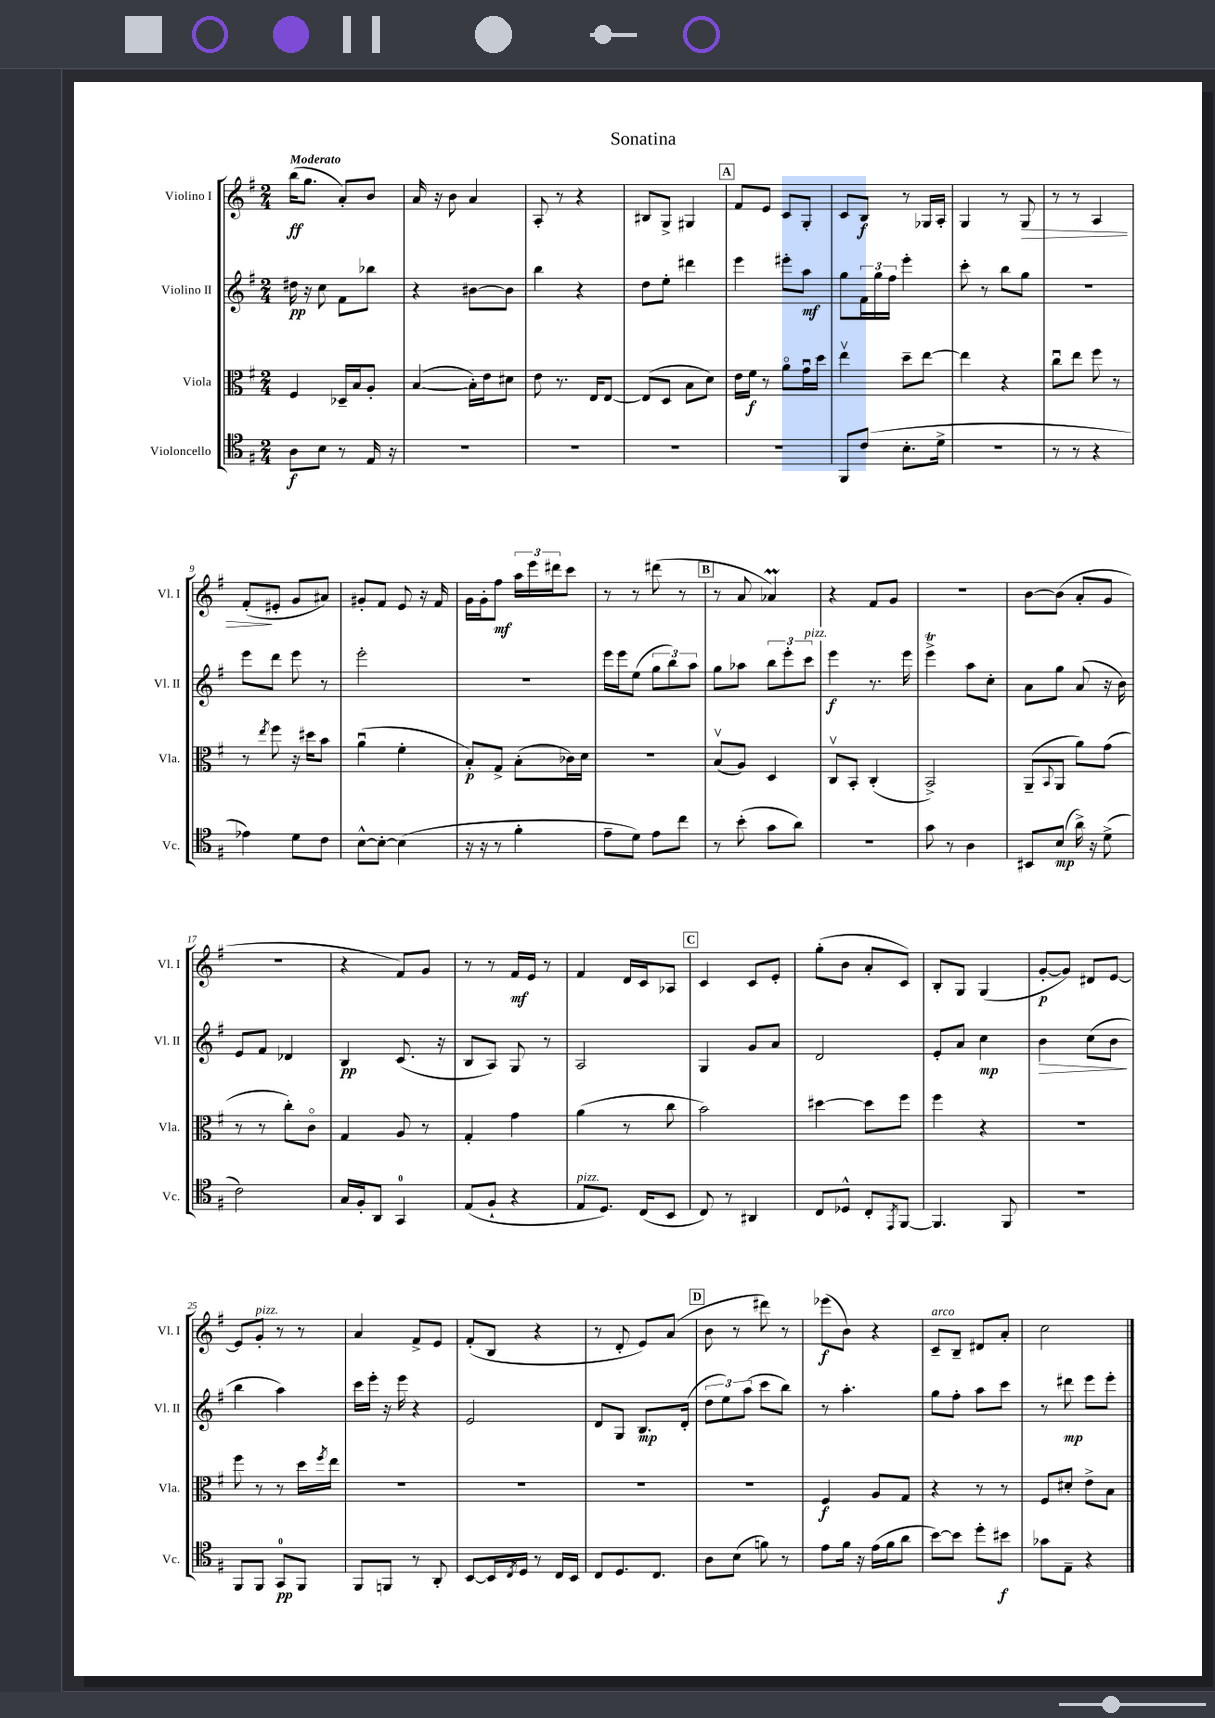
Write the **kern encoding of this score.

**kern	**dynam	**kern	**dynam	**kern	**dynam	**kern	**dynam
*part4	*part4	*part3	*part3	*part2	*part2	*part1	*part1
*staff4	*staff4	*staff3	*staff3	*staff2	*staff2	*staff1	*staff1
*I"Violoncello	*	*I"Viola	*	*I"Violino II	*	*I"Violino I	*
*I'Vc.	*	*I'Vla.	*	*I'Vl. II	*	*I'Vl. I	*
*clefC4	*	*clefC3	*	*clefG2	*	*clefG2	*
*k[f#]	*	*k[f#]	*	*k[f#]	*	*k[f#]	*
*M2/4	*	*M2/4	*	*M2/4	*	*M2/4	*
=1	=1	=1	=1	=1	=1	=1	=1
!	!	!	!	!	!	!LO:TX:a:B:t=Moderato	!
8A\L	f	4F#/	.	16dd#X\	pp	(16bb\KL	ff
.	.	.	.	16r	.	8.gg\J	.
8B\J	.	.	.	8cc\	.	.	.
8r	.	16D-X~/LL	.	8f#\L	.	8a'/L)	.
.	.	16B/J	.	.	.	.	.
16E/	.	8A'/J	.	8bb-X\J	.	8b/J	.
16r	.	.	.	.	.	.	.
=2	=2	=2	=2	=2	=2	=2	=2
2r	.	([4B/	.	4r	.	16a/	.
.	.	.	.	.	.	16r	.
.	.	.	.	.	.	8b\	.
.	.	16B'\LL])	.	[8b#X\L	.	4a/	.
.	.	16e\J	.	.	.	.	.
.	.	8d#X\J	.	8b#\J]	.	.	.
=3	=3	=3	=3	=3	=3	=3	=3
2r	.	8e\	.	4bb\	.	8A'/	.
.	.	8.r	.	.	.	8r	.
.	.	.	.	4r	.	4r	.
.	.	16E/KL	.	.	.	.	.
.	.	[8E/J	.	.	.	.	.
=4	=4	=4	=4	=4	=4	=4	=4
2r	.	(8E/L]	.	8dd\L	.	8B#X/L	.
.	.	8D/J	.	8ee'\J	.	8G^/J	.
.	.	8B\L	.	4ddd#X\	.	4G#X/	.
.	.	8d\J)	.	.	.	.	.
!!LO:REH:place=s1:t=A
=5	=5	=5	=5	=5	=5	=5	=5
2r	.	16e\LL	.	4eee\	.	8f#/L	.
.	.	16f#\JJ	f	.	.	.	.
.	.	8r	.	.	.	8e/J	.
.	.	8a\L	.	8eee#X'\L	.	8c/L	.
.	.	16gu\L	.	8aa\J	mf	8G'/J	.
.	.	16dd\JJ	.	.	.	.	.
=6	=6	=6	=6	=6	=6	=6	=6
8FF#/L	.	4eev\	.	8gg\L	.	8c/L	.
(8c/J	.	.	.	24f#\L	.	8B/J	f
.	.	.	.	24gg\	.	.	.
.	.	.	.	24ff#\JJ	.	.	.
8.B'\L	.	8dd~\L	.	4eee'\	.	8r	.
.	.	[8ee\J	.	.	.	16G-X/LL	.
16d^\Jk	.	.	.	.	.	16A'/JJ	.
=7	=7	=7	=7	=7	=7	=7	=7
2r	.	4ee\]	.	8ccc'\	.	4G/	.
.	.	.	.	8r	.	.	.
.	.	4r	.	8bb\L	.	8r	.
!	!	!	!	!	!	!	!LO:HP:b
.	.	.	.	8gg\J	.	8G/	>
=8	=8	=8	=8	=8	=8	=8	=8
8r	.	8ccu\L	.	2r	.	8r	.
8r	.	8ee\J	.	.	.	8r	.
4r	.	8ff#\	.	.	.	4A/	.
.	.	8r	.	.	.	.	.
!!LO:LB:g=z
=9	=9	=9	=9	=9	=9	=9	=9
4e-X\)	.	8r	.	8eee\L	.	(8f#'/L	.
.	.	8qee/	.	.	.	.	.
.	.	8ff#\	.	8ddd\J	.	8e#X'/J	]
8d\L	.	16r	.	8eee\	.	8g/L	.
.	.	16dd#X\KL	.	.	.	.	.
8c\J	.	8b\J	.	8r	.	8a#X/J)	.
=10	=10	=10	=10	=10	=10	=10	=10
[8B^^\L	.	(4au\	.	2eee'\	.	8g#X'/L	.
8B'\J_	.	.	.	.	.	8f#/J	.
(4B\]	.	4f#'\	.	.	.	8e/	.
.	.	.	.	.	.	16r	.
.	.	.	.	.	.	16f#/	.
=11	=11	=11	=11	=11	=11	=11	=11
16r	.	8B'/L)	p	2r	.	16g\LL	.
16r	.	.	.	.	.	16g'\J	.
8r	.	8G^/J	.	.	.	8ff#\J	mf
4f#'\	.	(8B'\L	.	.	.	24aa\LL	.
.	.	.	.	.	.	24eee\	.
.	.	.	.	.	.	24ddd#X\J	.
.	.	16c-X\L)	.	.	.	8ccc\J	.
.	.	16d\JJ	.	.	.	.	.
=12	=12	=12	=12	=12	=12	=12	=12
8e~\L	.	2r	.	16eee\LL	.	8r	.
.	.	.	.	16eee\J	.	.	.
8d\J)	.	.	.	(8ee\J	.	8r	.
8e\L	.	.	.	12gg\L	.	(8ddd#X\	.
.	.	.	.	12bb\)	.	.	.
8cc\J	.	.	.	.	.	8r	.
.	.	.	.	12aa\J	.	.	.
!!LO:REH:place=s1:t=B
=13	=13	=13	=13	=13	=13	=13	=13
8r	.	(8Bv/L	.	8gg\L	.	8r	.
(8b'\	.	8A/J)	.	8aa-X\J	.	8a/	.
8g\L	.	4D/	.	12bb\L	.	4a-XM/)	.
.	.	.	.	12eee'\	.	.	.
8a\J)	.	.	.	.	.	.	.
!	!	!	!	!LO:TX:a:i:t=pizz.	!	!	!
.	.	.	.	12ccc\J	.	.	.
=14	=14	=14	=14	=14	=14	=14	=14
2r	.	8Cv/L	.	4eee\	f	4r	.
.	.	8BB'/J	.	.	.	.	.
.	.	(4C'/	.	8.r	.	8f#/L	.
.	.	.	.	.	.	8g/J	.
.	.	.	.	16eee\	.	.	.
=15	=15	=15	=15	=15	=15	=15	=15
8g\	.	2BB^/)	.	4eeeT^\	.	2r	.
8r	.	.	.	.	.	.	.
4A\	.	.	.	8aa\L	.	.	.
.	.	.	.	8cc'\J	.	.	.
=16	=16	=16	=16	=16	=16	=16	=16
8BB#X/L	.	(8AA~/L	.	8a\L	.	[8b\L	.
.	.	8qqBB/	.	.	.	.	.
(8B/J	mp	8AA/J	.	8gg\J	.	(8b\J]	.
16a^\)	.	8a\L)	.	(8a/	.	8a'/L	.
16r	.	.	.	.	.	.	.
(8d^\	.	(8g\J	.	16r	.	8g/J	.
.	.	.	.	16b\)	.	.	.
!!LO:LB:g=z
=17	=17	=17	=17	=17	=17	=17	=17
2c\)	.	8r	.	8e/L	.	2r	.
.	.	8r	.	8f#/J	.	.	.
.	.	8cc'\L)	.	4d-X/	.	.	.
.	.	8c\J	.	.	.	.	.
=18	=18	=18	=18	=18	=18	=18	=18
16G/LL	.	4G/	.	4B/	pp	4r	.
16F#'/J	.	.	.	.	.	.	.
8AA/J	.	.	.	.	.	.	.
4GG/	.	8A/	.	(8.c/	.	8f#/L)	.
.	.	8r	.	.	.	8g/J	.
.	.	.	.	16r	.	.	.
=19	=19	=19	=19	=19	=19	=19	=19
(8E/L	.	4G'/	.	8B/L	.	8r	.
8F#`/J	.	.	.	8A/J)	.	8r	.
4r	.	4g\	.	8G/	.	16f#/LL	mf
.	.	.	.	.	.	16e/JJ	.
.	.	.	.	8r	.	8r	.
=20	=20	=20	=20	=20	=20	=20	=20
!LO:TX:a:i:t=pizz.	!	!	!	!	!	!	!
8E/L	.	(4a\	.	2A/	.	4f#/	.
8.D/J)	.	.	.	.	.	.	.
.	.	8r	.	.	.	16d/LL	.
(16C/KL	.	.	.	.	.	16c/J	.
8BB/J	.	8cc\	.	.	.	8A-X/J	.
!!LO:REH:place=s1:t=C
=21	=21	=21	=21	=21	=21	=21	=21
8C/)	.	2b\)	.	4G/	.	4c/	.
8r	.	.	.	.	.	.	.
4AA#X/	.	.	.	8g/L	.	8c/L	.
.	.	.	.	8a/J	.	8e'/J	.
=22	=22	=22	=22	=22	=22	=22	=22
8C/L	.	[4dd#X\	.	2d/	.	(8gg'\L	.
8D-X^^/J	.	.	.	.	.	8b\J	.
8C'/L	.	8dd#\L]	.	.	.	8a'/L	.
8qEE/	.	.	.	.	.	.	.
[8FF#/J	.	8ff#\J	.	.	.	8c/J)	.
=23	=23	=23	=23	=23	=23	=23	=23
4.FF#/]	.	4ff#\	.	8e'/L	.	8B'/L	.
.	.	.	.	8a/J	.	8G/J	.
.	.	4r	.	4cc\	mp	(4G/	.
8FF#/	.	.	.	.	.	.	.
=24	=24	=24	=24	=24	=24	=24	=24
!	!	!	!	!	!LO:HP:b	!	!
2r	.	2r	.	4b\	>	[8g'/L	p
.	.	.	.	.	.	8g/J])	.
.	.	.	.	(8cc\L	.	8d#X/L	.
.	.	.	.	8b\J	.	[8e/J	.
.	.	.	.	.	]	.	.
!!LO:LB:g=z
=25	=25	=25	=25	=25	=25	=25	=25
8FF#/L	.	8ff#\	.	4bb\	.	8e/L]	.
!	!	!	!	!	!	!LO:TX:a:i:t=pizz.	!
8FF#/J	.	8r	.	.	.	8g'/J	.
8GG/L	pp	8r	.	4aa\)	.	8r	.
8FF#/J	.	16dd\LL	.	.	.	8r	.
.	.	8qff#/	.	.	.	.	.
.	.	16ee\JJ	.	.	.	.	.
=26	=26	=26	=26	=26	=26	=26	=26
8FF#/L	.	2r	.	16ccc\LL	.	4a/	.
.	.	.	.	16eee'\JJ	.	.	.
8FFn/J	.	.	.	16r	.	.	.
.	.	.	.	16eee\	.	.	.
8r	.	.	.	4r	.	8f#^/L	.
8AA'/	.	.	.	.	.	8e/J	.
=27	=27	=27	=27	=27	=27	=27	=27
[8BB/L	.	2r	.	2e/	.	(8f#'/L	.
16BB/L]	.	.	.	.	.	8B/J	.
8qC/	.	.	.	.	.	.	.
16D/JJ	.	.	.	.	.	.	.
8r	.	.	.	.	.	4r	.
16C/LL	.	.	.	.	.	.	.
16BB/JJ	.	.	.	.	.	.	.
=28	=28	=28	=28	=28	=28	=28	=28
8C/L	.	2r	.	8d/L	.	8r	.
8.D/	.	.	.	8G/J	.	8d'/	.
.	.	.	.	8.B/L	mp	8e/L)	.
8.C/J	.	.	.	.	.	.	.
.	.	.	.	.	.	(8a/J	.
.	.	.	.	(16d'/Jk	.	.	.
!!LO:REH:place=s1:t=D
=29	=29	=29	=29	=29	=29	=29	=29
8A\L	.	2r	.	12dd\L	.	8b\	.
.	.	.	.	12ee\)	.	.	.
(8B\J	.	.	.	.	.	8r	.
.	.	.	.	(12aa\J	.	.	.
8fn\)	.	.	.	8ccc\L	.	8ddd#X\)	.
8r	.	.	.	8bb\J)	.	8r	.
=30	=30	=30	=30	=30	=30	=30	=30
8e\L	.	4F#/	f	8r	.	(8eee-X\L	f
16f#\Jk	.	.	.	4.aa'\	.	8b\J)	.
16r	.	.	.	.	.	.	.
(16e\LL	.	8A/L	.	.	.	4r	.
16f#\J	.	.	.	.	.	.	.
8a\J	.	8G/J	.	.	.	.	.
=31	=31	=31	=31	=31	=31	=31	=31
!	!	!	!	!	!	!LO:TX:a:i:t=arco	!
[8b\L)	.	4r	.	8gg\L	.	8c~/L	.
8b\J]	.	.	.	8ff#'\J	.	8B~/J	.
8dd'\L	.	8r	.	8aa\L	.	8d#X/L	.
8b#X\J	f	8r	.	8ccc\J	.	8a'/J	.
=32	=32	=32	=32	=32	=32	=32	=32
8g-X\L	.	8F#/L	.	8r	.	2cc\	.
8E~\J	.	8d#X'/J	.	8ddd#X\	mp	.	.
4r	.	8e^\L	.	8eee\L	.	.	.
.	.	8B\J	.	8eee'\J	.	.	.
==	==	==	==	==	==	==	==
*-	*-	*-	*-	*-	*-	*-	*-
